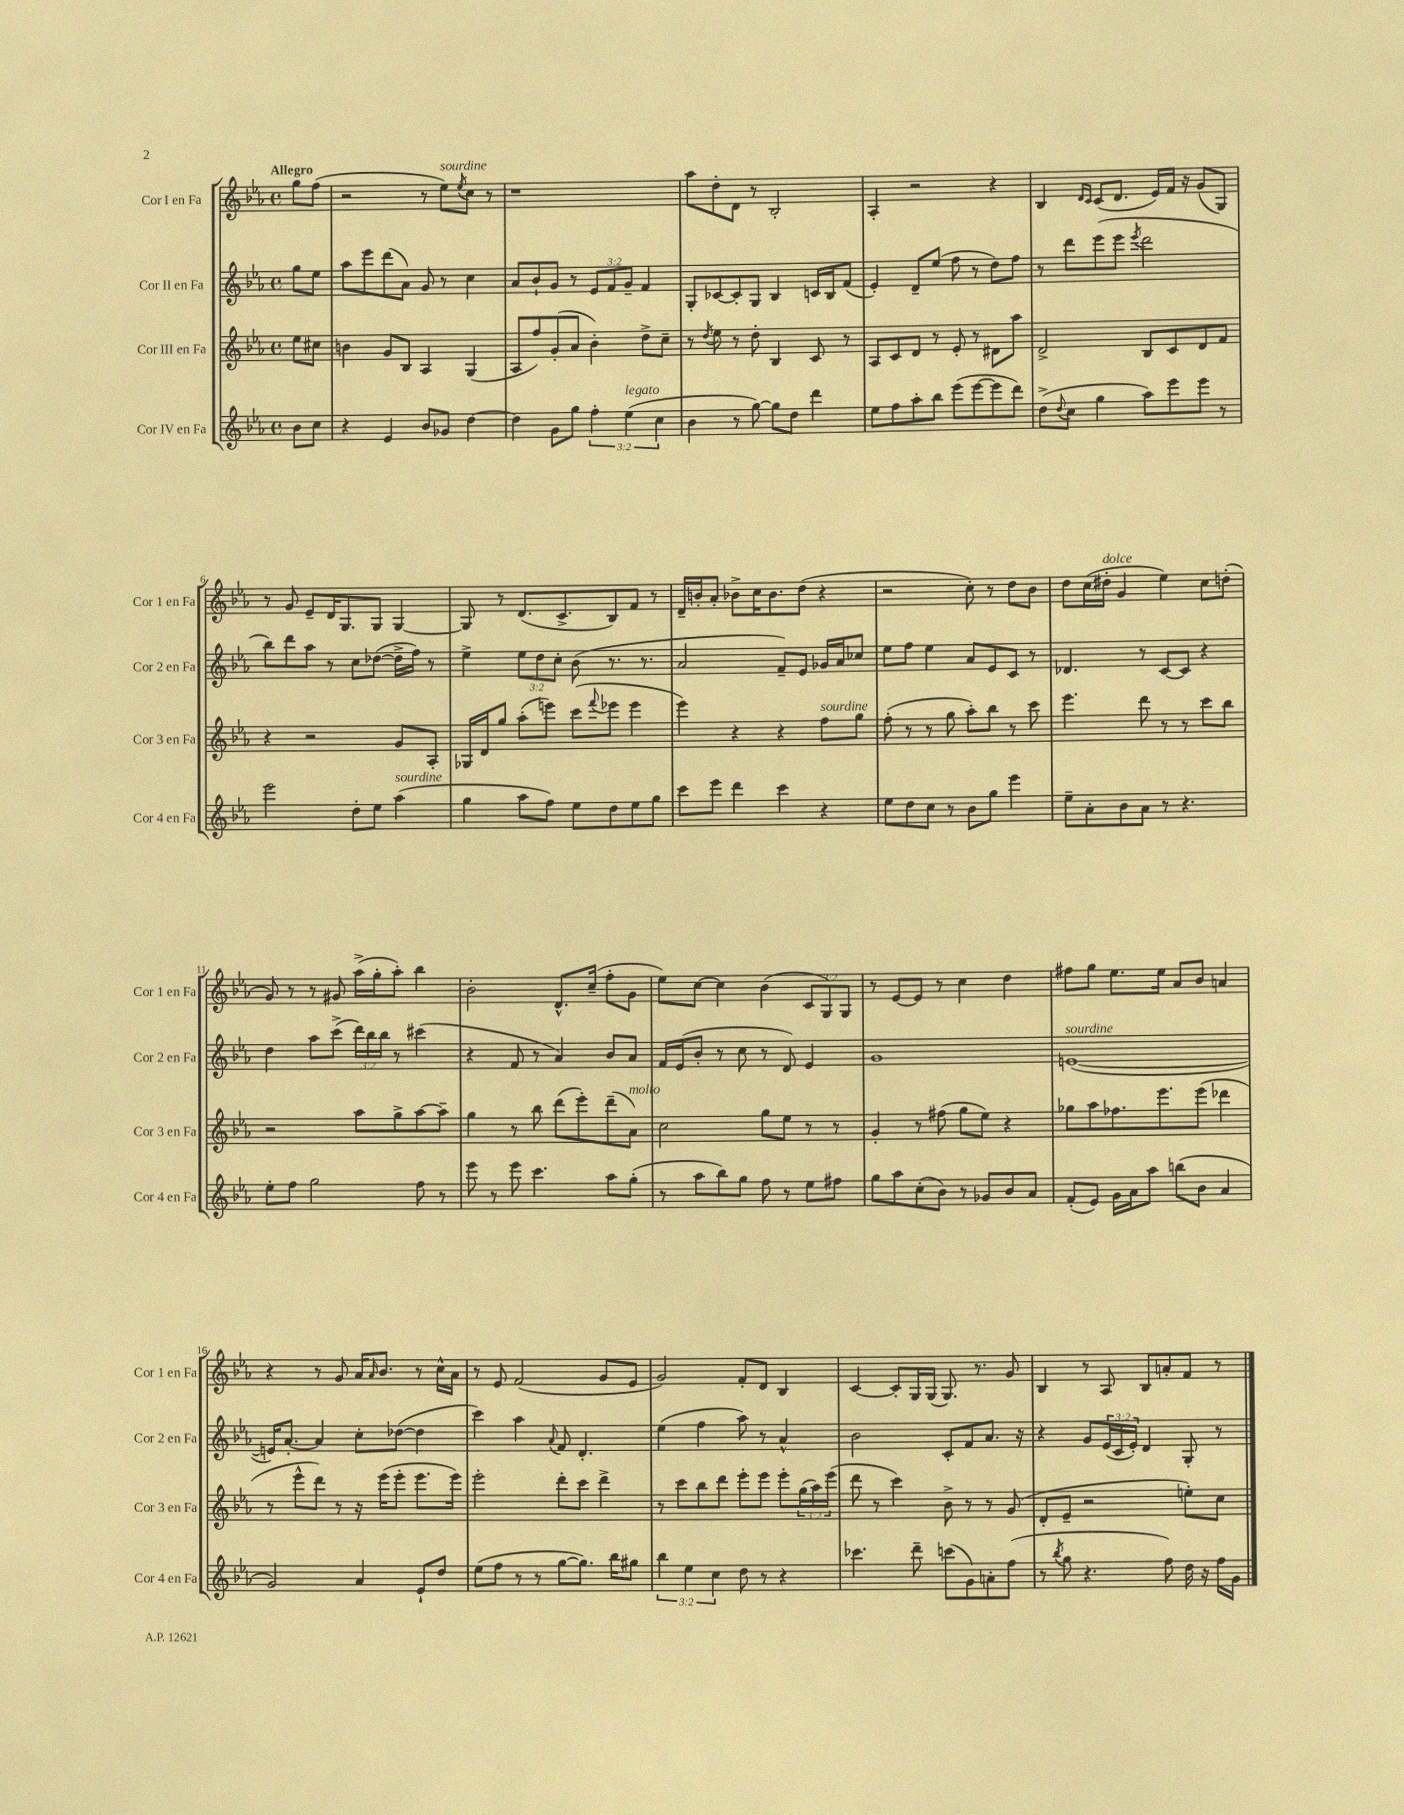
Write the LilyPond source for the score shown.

<<
\new StaffGroup <<
\new Staff = "s0" \with { instrumentName = "Cor I en Fa" shortInstrumentName = "Cor 1 en Fa" } {
    \clef treble \key ees \major \defaultTimeSignature \time 4/4 \override Staff.TupletNumber.text = #tuplet-number::calc-fraction-text \partial 4 \tempo "Allegro"
    g''8 f''8( |
    r2 r8 ees''8^\markup { \italic "sourdine" }) \acciaccatura { ees''8 } c''8 r8 |
    r1 |
    aes''8 d''8-. d'8 r8 bes2-. |
    aes4-. r2 r4 |
    bes4 \grace { d'16 c'16 } c'8( d'8. ees'16) f'16 r16 g'8( g8) |
    r8 g'8 ees'8-- d'16 g8. g8 g4~ |
    g8 r8 d'8.( c'8.-> bes8) f'8 r8 |
    d'16-- b'16-. aes'8-. bes'8-> c''16 bes'8. d''8( r4 |
    r2 c''8-.) r8 d''8 bes'8 |
    d''8 c''16( dis''16-.^\markup { \italic "dolce" } g'4 ees''4) c''8 d''8-.( |
    g'8) r8 r8 gis'8 aes''16->( g''16-. aes''8-.) bes''4 |
    bes'2-. d'8.-^ c''16--( f''8-. g'8 |
    ees''8) c''8~ c''4 bes'4( \tuplet 3/2 { c'8 g8) g8 } |
    r8 ees'8~ ees'8 r8 c''4 d''4 |
    fis''8 g''8 ees''8. ees''16 aes'8 bes'8 a'4 |
    r4 r8 g'8 aes'16 \grace { aes'16 } bes'8. r8 c''16-^ aes'16 |
    r8 ees'8 f'2( g'8 ees'8 |
    g'2) f'8-. d'8 bes4 |
    c'4~ c'8-. g16 g16( g8.) r8. g'8 |
    bes4 r8 aes8 bes8 a'8-. f'8 r8 \bar "|." |
}
\new Staff = "s1" \with { instrumentName = "Cor II en Fa" shortInstrumentName = "Cor 2 en Fa" } {
    \clef treble \key ees \major \defaultTimeSignature \time 4/4 \override Staff.TupletNumber.text = #tuplet-number::calc-fraction-text \partial 4
    g''8 ees''8 |
    aes''8 ees'''8 d'''8( aes'8) g'8 r8 c''4 |
    aes'8 bes'8-! g'8 r8 \tuplet 3/2 { ees'8 f'8 g'8-- } f'4 |
    g8-. ces'8~ ces'8-. g8 bes4 c'16 bes16 f'8( |
    ees'4-.) d'8-- ees''8( f''8 r8 d''8) f''8 |
    r8 d'''8 ees'''8( ees'''8 \acciaccatura { ees'''8 } d'''2 |
    bes''8) d'''8 aes''8 r8 c''8 des''8~( des''16-> f''16) r8 |
    ees''4-> \tuplet 3/2 { ees''8 d''8 c''8-. } bes'8( r8. r8. |
    aes'2 f'8--) ees'8 ges'16 aes'16 ces''8 |
    ees''8 f''8 ees''4 aes'8 ees'8 c'8 r8 |
    des'4. r8 c'8~ c'8 r4 |
    d''4 aes''8 c'''8->( \tuplet 3/2 { d'''16) bes''16 bes''16 } r8 cis'''4( |
    r4 f'8 r8 aes'4) bes'8 aes'8 |
    f'16 ees'16( bes'8-. r8 c''8 r8 d'8) ees'4 |
    g'1 |
    e'1~^\markup { \italic "sourdine" }( |
    e'16) aes'8.~-. aes'4 c''8-. des''8~( des''4 |
    c'''4) aes''4 \appoggiatura { aes'8 } f'8 d'4.-. |
    ees''4( f''4 aes''8) r8 aes'4-^ |
    bes'2 c'8-. f'8 aes'8. r16 |
    r4 g'8 \tuplet 3/2 { ees'16( c'16 ees'16-.) } d'4 g8-. r8 \bar "|." |
}
\new Staff = "s2" \with { instrumentName = "Cor III en Fa" shortInstrumentName = "Cor 3 en Fa" } {
    \clef treble \key ees \major \defaultTimeSignature \time 4/4 \override Staff.TupletNumber.text = #tuplet-number::calc-fraction-text \partial 4
    ees''8 cis''8 |
    b'4 g'8 bes8 aes4 g4( |
    aes8 f''8) g'8-.( aes'8 bes'4-.) d''8-> c''8-- |
    r8 \acciaccatura { d''8 } ees''8 r8 d''8-. bes4 c'8 r8 |
    aes8 c'8 d'8 r8 ees'8-. r8 dis'8 aes''8 |
    d'2-> bes8 c'8 d'8 f'8 |
    r4 r2 g'8 aes8-. |
    ges16 d'16 g''8 aes''8-.( e'''8) c'''8( \appoggiatura { f'''8 } ees'''8 ees'''4 |
    ees'''4) r4 r4 f''8^\markup { \italic "sourdine" } g''8 |
    f''8-.( r8 r8 g''8 aes''8-.) bes''8 r8 c'''8 |
    ees'''4. d'''8 r8 r8 c'''8 bes''8 |
    r2 aes''8 g''8-> aes''8~ aes''8-- |
    g''4 r8 bes''8 d'''8( ees'''8-.) d'''8--( aes'8^\markup { \italic "molto" }) |
    c''2 g''8 ees''8 r8 r8 |
    g'4-. r8 fis''8( g''8 ees''8) r4 |
    ges''8 aes''8 fes''8. ees'''8. ees'''8( des'''4 |
    r8 ees'''8-^ d'''8) r8 r16 ees'''16( ees'''8-. ees'''8. ees'''16) |
    ees'''2-. d'''8-. c'''8 d'''4-> |
    r8 c'''8 bes''8 d'''8 ees'''8-. ees'''8 ees'''8-. \tuplet 3/2 { g''16( aes''16) ees'''16( } |
    d'''8 r8 c'''4) bes'8-> r8 r8 g'8( |
    d'8-. ees'8-- r2 e''8-.) c''8 \bar "|." |
}
\new Staff = "s3" \with { instrumentName = "Cor IV en Fa" shortInstrumentName = "Cor 4 en Fa" } {
    \clef treble \key ees \major \defaultTimeSignature \time 4/4 \override Staff.TupletNumber.text = #tuplet-number::calc-fraction-text \partial 4
    bes'8 c''8 |
    r4 ees'4 bes'8 ges'8 d''4~ |
    d''4 g'8 g''8 \tuplet 3/2 { f''4-. ees''4^\markup { \italic "legato" }( c''4 } |
    bes'4 r8 g''8~) g''8 d''8 d'''4 |
    ees''8 f''8 aes''8-. bes''8 ees'''8( ees'''8~ ees'''8 d'''8) |
    d''8->( \appoggiatura { d''8 } c''8 g''4 aes''8) ees'''8 ees'''8 r8 |
    ees'''2 d''8-. ees''8 aes''4^\markup { \italic "sourdine" }( |
    g''4 aes''8 f''8) ees''8 d''8 ees''8 g''8 |
    c'''8 ees'''8 d'''4 c'''4 r4 |
    ees''8 d''8 c''8 r8 bes'8 g''8 ees'''4 |
    ees''8-- aes'8-. bes'8 aes'8 r8 r4. |
    ees''8-. f''8 g''2 f''8 r8 |
    ees'''8 r8 ees'''8 c'''4. aes''8 g''8-.( |
    r8 aes''8 bes''8) g''8 f''8 r8 ees''8 fis''8 |
    g''8 aes''8 c''8-.( bes'8) r8 ges'8 bes'8 aes'8 |
    f'8-.( ees'8) g'16 aes'16 aes''8 b''8( bes'8 aes'4 |
    g'2) aes'4 ees'8-! d''8 |
    ees''8( f''8 r8 r8 g''8~ g''8.) bes''16 gis''8 |
    \tuplet 3/2 { bes''4 ees''4 c''4 } d''8 r8 r4 |
    ces'''4. d'''8-- c'''8( g'8) a'8-. f''8( |
    r8 \acciaccatura { bes''8 } g''8 r4. f''8) d''16 r16 f''16 g'16 \bar "|." |
}
>>
>>
